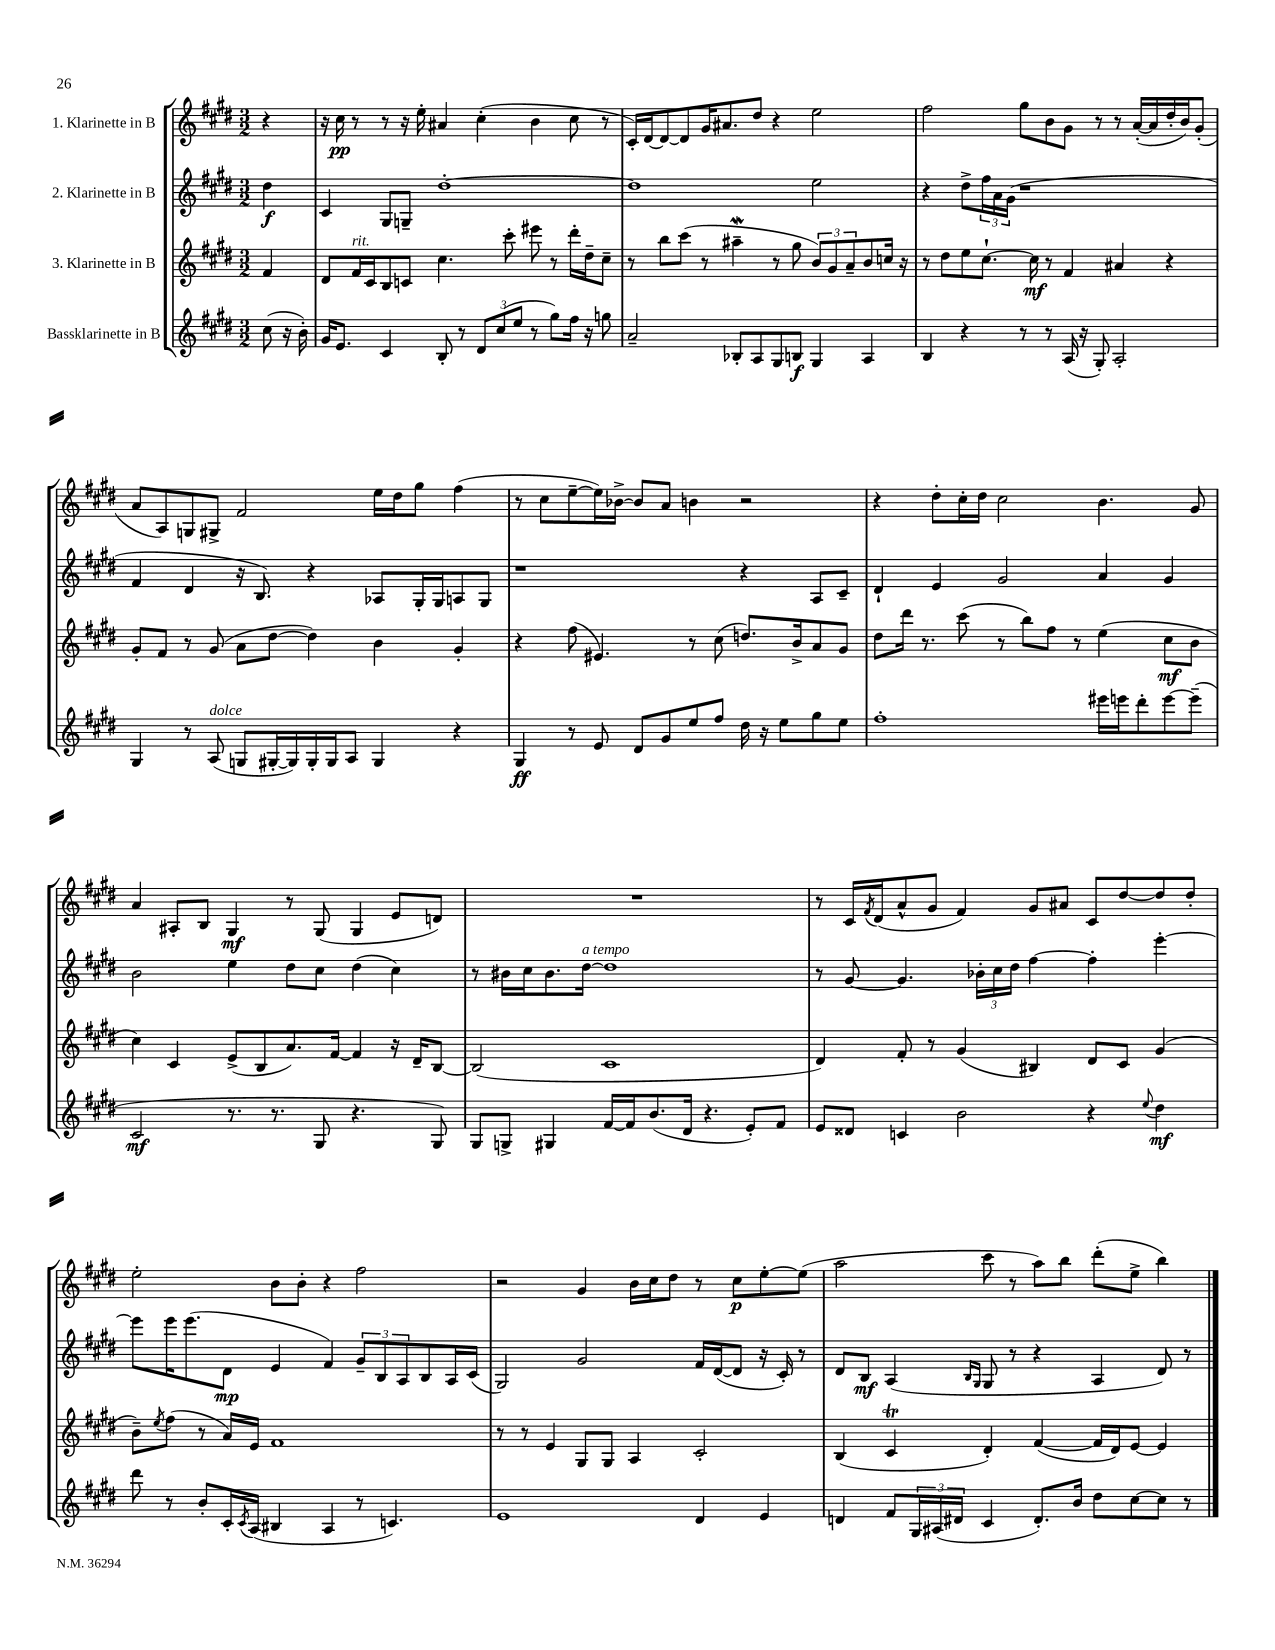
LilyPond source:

<<
\new StaffGroup <<
\new Staff = "s0" \with { instrumentName = "1. Klarinette in B" } {
    \clef treble \key e \major \numericTimeSignature \time 3/2 \partial 4
    r4 |
    r16 cis''16\pp r8 r8 r16 e''16-. ais'4 cis''4-.( b'4 cis''8 r8 |
    cis'16-.) dis'16~ dis'8~ dis'8 gis'16 ais'8. dis''8 r4 e''2 |
    fis''2 gis''8 b'8 gis'8 r8 r8 a'16~-.( a'16 dis''16-. b'16) gis'8-.( |
    a'8 a8) g8 gis8-> fis'2 e''16 dis''16 gis''8 fis''4( |
    r8 cis''8 e''8~-- e''16) bes'16~-> bes'8 a'8 b'4 r2 |
    r4 dis''8-. cis''16-. dis''16 cis''2 b'4. gis'8 |
    a'4 ais8-. b8 gis4\mf r8 gis8( gis4 e'8 d'8) |
    R1. |
    r8 cis'16 \acciaccatura { fis'8 } dis'16( a'8-^ gis'8 fis'4) gis'8 ais'8 cis'8 dis''8~ dis''8 dis''8-. |
    e''2-. b'8 b'8-. r4 fis''2 |
    r2 gis'4 b'16 cis''16 dis''8 r8 cis''8\p e''8~-. e''8( |
    a''2 cis'''8 r8 a''8) b''8 dis'''8-.( e''8-> b''4) \bar "|." |
}
\new Staff = "s1" \with { instrumentName = "2. Klarinette in B" } {
    \clef treble \key e \major \numericTimeSignature \time 3/2 \partial 4
    dis''4\f |
    cis'4 gis8 g8-- dis''1~-. |
    dis''1 e''2 |
    r4 dis''8-> \tuplet 3/2 { fis''16 a'16 gis'16( } r1 |
    fis'4 dis'4 r16 b8.) r4 aes8 gis16-. gis16 a8 gis8 |
    r1 r4 a8 cis'8-- |
    dis'4-! e'4 gis'2 a'4 gis'4 |
    b'2 e''4 dis''8 cis''8 dis''4( cis''4) |
    r8 bis'16 cis''16 bis'8. dis''16~^\markup { \italic "a tempo" } dis''1 |
    r8 gis'8~ gis'4. \tuplet 3/2 { bes'16-. cis''16 dis''16 } fis''4~ fis''4-. e'''4~-. |
    e'''8 e'''16 e'''8.( dis'8\mp e'4 fis'4) \tuplet 3/2 { gis'8-- b8 a8 } b8 a16 cis'16( |
    gis2) gis'2 fis'16 dis'16~( dis'8 r16 cis'16-.) r8 |
    dis'8 b8\mf a4( \grace { b16 gis16 } gis8 r8 r4 a4 dis'8) r8 \bar "|." |
}
\new Staff = "s2" \with { instrumentName = "3. Klarinette in B" } {
    \clef treble \key e \major \numericTimeSignature \time 3/2 \partial 4
    fis'4 |
    dis'8 fis'16^\markup { \italic "rit." } cis'16 b8 c'8 cis''4. cis'''8-. eis'''8 r8 dis'''16-. dis''16-- cis''8-- |
    r8 b''8 cis'''8( r8 ais''4--\mordent r8 gis''8 \tuplet 3/2 { b'8) gis'8 a'8-- } b'8 c''16 r16 |
    r8 dis''8 e''8 cis''8.~-! cis''16\mf r8 fis'4 ais'4 r4 |
    gis'8-. fis'8 r8 gis'8( a'8 dis''8~ dis''4) b'4 gis'4-. |
    r4 fis''8( eis'4.) r8 cis''8( d''8.) b'16-> a'8 gis'8 |
    dis''8 dis'''16 r8. cis'''8( r8 b''8) fis''8 r8 e''4( cis''8\mf b'8 |
    cis''4) cis'4 e'8->( b8 a'8.) fis'16~ fis'4 r16 dis'16-- b8~ |
    b2( cis'1 |
    dis'4) fis'8-. r8 gis'4( bis4) dis'8 cis'8 gis'4( |
    b'8--) \acciaccatura { e''8 } fis''8( r8 a'16) e'16 fis'1 |
    r8 r8 e'4 gis8 gis8 a4 cis'2-. |
    b4( cis'4\trill dis'4-.) fis'4~( fis'16 dis'16) e'8~ e'4 \bar "|." |
}
\new Staff = "s3" \with { instrumentName = "Bassklarinette in B" } {
    \clef treble \key e \major \numericTimeSignature \time 3/2 \partial 4
    cis''8( r16 b'16-.) |
    gis'16 e'8. cis'4 b8-. r8 \tuplet 3/2 { dis'8 cis''8( e''8 } r8 gis''8) fis''16 r16 g''8 |
    a'2-- bes8-. a8 gis8 b8\f gis4 a4 |
    b4 r4 r8 r8 a16( r16 gis8-.) a2-. |
    gis4 r8 a8^\markup { \italic "dolce" }( g8 gis16~-. gis16) gis16-. gis16 a8 gis4 r4 |
    gis4\ff r8 e'8 dis'8 gis'8 e''8 fis''8 dis''16 r16 e''8 gis''8 e''8 |
    fis''1-. eis'''16 e'''16 dis'''8-. e'''8~ e'''8--( |
    cis'2\mf r8. r8. gis8 r4. gis8) |
    gis8 g8-> gis4 fis'16~ fis'16 b'8.( dis'16 r4. e'8-.) fis'8 |
    e'8 disis'8 c'4 b'2 r4 \appoggiatura { e''8 } dis''4\mf |
    dis'''8 r8 b'8-. cis'16-. \acciaccatura { cis'8 } a16( bis4 a4 r8 c'4.) |
    e'1 dis'4 e'4 |
    d'4 fis'8 \tuplet 3/2 { gis16 ais16( dis'16 } cis'4 dis'8.-.) b'16 dis''8 cis''8~ cis''8 r8 \bar "|." |
}
>>
>>
\layout { \context { \Score \remove "Bar_number_engraver" } }
